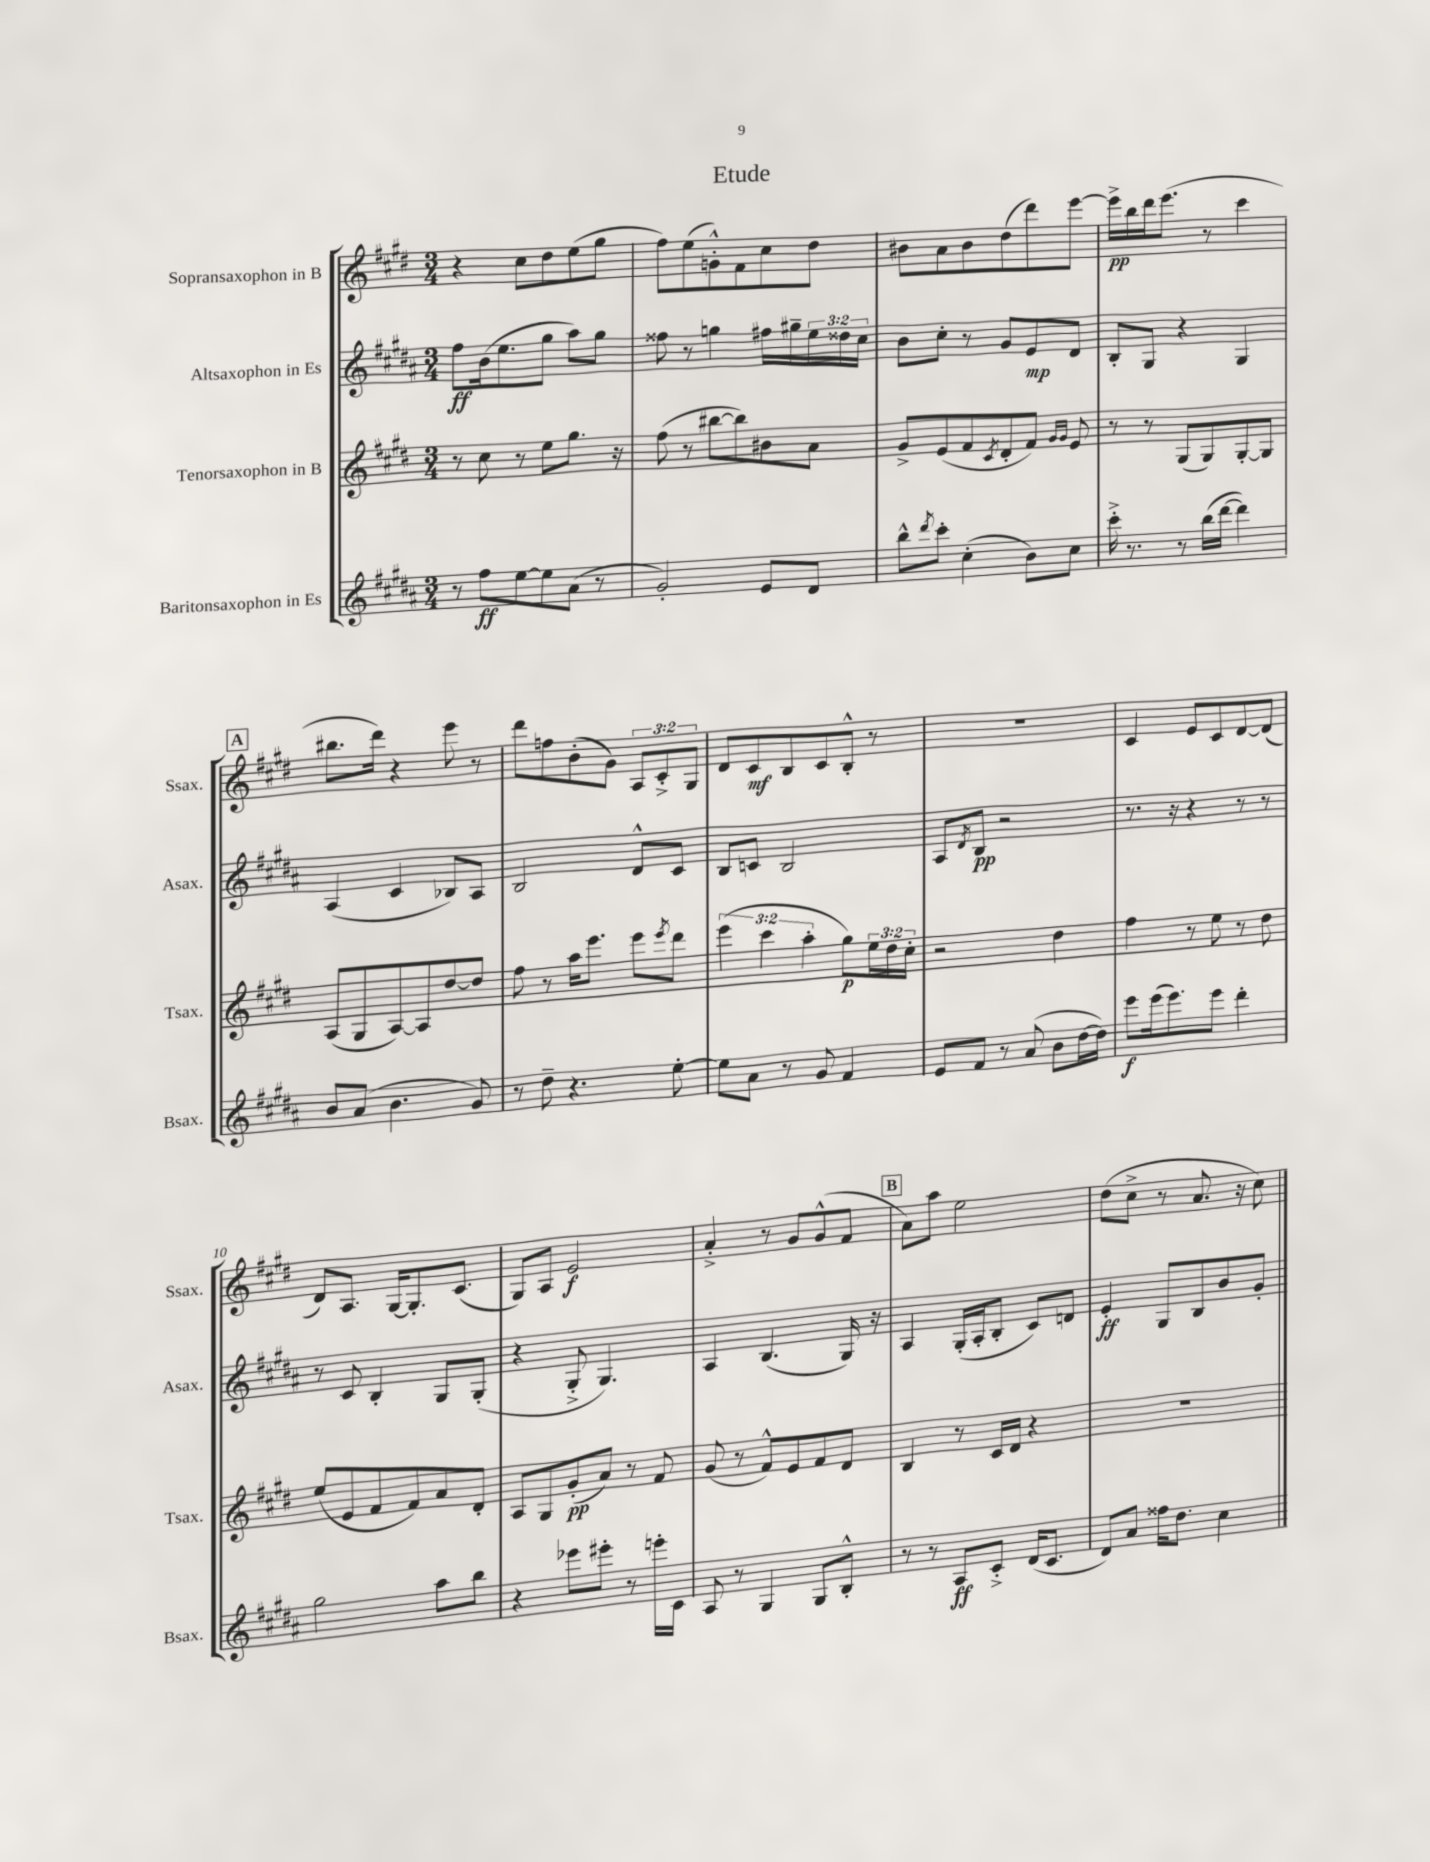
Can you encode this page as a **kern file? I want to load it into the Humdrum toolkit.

**kern	**dynam	**kern	**dynam	**kern	**dynam	**kern	**dynam
*part4	*part4	*part3	*part3	*part2	*part2	*part1	*part1
*staff4	*staff4	*staff3	*staff3	*staff2	*staff2	*staff1	*staff1
*I"Baritonsaxophon in Es	*	*I"Tenorsaxophon in B	*	*I"Altsaxophon in Es	*	*I"Sopransaxophon in B	*
*I'Bsax.	*	*I'Tsax.	*	*I'Asax.	*	*I'Ssax.	*
*clefG2	*	*clefG2	*	*clefG2	*	*clefG2	*
*k[f#c#g#d#a#]	*	*k[f#c#g#d#]	*	*k[f#c#g#d#a#]	*	*k[f#c#g#d#]	*
*M3/4	*	*M3/4	*	*M3/4	*	*M3/4	*
=1	=1	=1	=1	=1	=1	=1	=1
8r	.	8r	.	8ff#\L	ff	4r	.
8ff#\L	ff	8cc#\	.	(16b\k	.	.	.
.	.	.	.	8.ee\	.	.	.
[8ee\	.	8r	.	.	.	8cc#\L	.
8ee\]	.	8ee\L	.	8gg#\J	.	8dd#\	.
(8a#\J	.	8.gg#\J	.	8aa#\L)	.	(8ee\	.
8r	.	.	.	8gg#\J	.	8gg#\J	.
.	.	16r	.	.	.	.	.
=2	=2	=2	=2	=2	=2	=2	=2
2g#'/)	.	(8ff#\	.	8ff##X\	.	8ff#\L)	.
.	.	8r	.	8r	.	(8ee\	.
.	.	[8bb#X\L	.	4ggn\	.	8gn'^^\)	.
.	.	8bb#\])	.	.	.	8f#\	.
8e/L	.	8b#X\	.	16ff#X\LL	.	8cc#\	.
.	.	.	.	16gg#X~\	.	.	.
8d#/J	.	8a\J	.	24ee\	.	8dd#\J	.
.	.	.	.	24dd##X\	.	.	.
.	.	.	.	24cc#\JJ	.	.	.
=3	=3	=3	=3	=3	=3	=3	=3
8bb^^\L	.	8g#^/L	.	8b\L	.	8b#X\L	.
8qddd#/	.	.	.	.	.	.	.
8ccc#'\J	.	(8e/	.	8cc#'\J	.	8a\	.
(4cc#'\	.	8f#/	.	8r	.	8b#\	.
.	.	8qc#/	.	.	.	.	.
.	.	8d#'/	.	8g#/L	.	(8dd#\	.
8b\L)	.	8f#/J)	.	8e/	mp	8ddd#\)	.
.	.	16qqg#/LL	.	.	.	.	.
.	.	16qqg#/JJ	.	.	.	.	.
8cc#\J	.	8e/	.	8d#/J	.	[8eee\J	.
=4	=4	=4	=4	=4	=4	=4	=4
16ccc#'^\	.	8r	.	8B'/L	.	16eee^\LL]	pp
8.r	.	.	.	.	.	16bb\	.
.	.	8r	.	8G#/J	.	16ddd#\J	.
.	.	.	.	.	.	(8.eee\J	.
8r	.	(8G#/L	.	4r	.	.	.
(16bb\LL	.	8G#/)	.	.	.	8r	.
[16ddd#\JJ	.	.	.	.	.	.	.
4ddd#\])	.	[8G#'/	.	4G#/	.	4ccc#\	.
.	.	8G#/J]	.	.	.	.	.
!!LO:LB:g=z
!!LO:REH:place=s1:t=A
=5	=5	=5	=5	=5	=5	=5	=5
8b/L	.	(8A/L	.	(4A#/	.	8.bb#X\L	.
(8a#/J	.	8G#/	.	.	.	.	.
.	.	.	.	.	.	16ddd#\Jk)	.
4.b\	.	[8A/)	.	4c#/	.	4r	.
.	.	8A/]	.	.	.	.	.
.	.	[8dd#/	.	8B-X/L)	.	8eee\	.
8g#/)	.	8dd#/J]	.	8A#/J	.	8r	.
=6	=6	=6	=6	=6	=6	=6	=6
8r	.	8ff#\	.	2B/	.	8ddd#\L	.
8dd#~\	.	8r	.	.	.	8ffn\	.
4.r	.	16aa\KL	.	.	.	(8b'\	.
.	.	8.eee\J	.	.	.	.	.
.	.	.	.	.	.	8g#\J)	.
.	.	8eee\L	.	8d#^^/L	.	12A/L	.
.	.	.	.	.	.	12c#'^/	.
.	.	8qeee/	.	.	.	.	.
[8ee'\	.	8ddd#\J	.	8c#/J	.	.	.
.	.	.	.	.	.	12G#/J	.
=7	=7	=7	=7	=7	=7	=7	=7
8ee\L]	.	(6eee\	.	8B/L	.	8d#/L	.
8a#\J	.	.	.	8cn/J	.	8c#/	mf
.	.	6ccc#\	.	.	.	.	.
8r	.	.	.	2B/	.	8B/	.
.	.	6aa'\	.	.	.	.	.
8g#/	.	.	.	.	.	8c#/	.
4f#/	.	8gg#\L)	p	.	.	8B'^^/J	.
.	.	24ee\L	.	.	.	8r	.
.	.	24dd#\	.	.	.	.	.
.	.	24cc#'\JJ	.	.	.	.	.
=8	=8	=8	=8	=8	=8	=8	=8
8e/L	.	2r	.	8A#/L	.	2.r	.
.	.	.	.	8qd#/	.	.	.
8f#/J	.	.	.	8B/J	pp	.	.
8r	.	.	.	2r	.	.	.
(8a#/	.	.	.	.	.	.	.
8b\L	.	4dd#\	.	.	.	.	.
[16dd#\L	.	.	.	.	.	.	.
16dd#\JJ])	.	.	.	.	.	.	.
=9	=9	=9	=9	=9	=9	=9	=9
8eee\L	f	4ff#\	.	8.r	.	4c#/	.
(16eee\k	.	.	.	.	.	.	.
8.eee\)	.	.	.	16r	.	.	.
.	.	8r	.	4r	.	8e/L	.
8eee\J	.	8ee\	.	.	.	8c#/	.
4ddd#'\	.	8r	.	8r	.	[8d#/	.
.	.	8dd#\	.	8r	.	(8d#/J]	.
!!LO:LB:g=z
=10	=10	=10	=10	=10	=10	=10	=10
2gg#\	.	(8ee/L	.	8r	.	8d#/L)	.
.	.	8e/	.	8c#/	.	8.A/J	.
.	.	8f#/	.	4B'/	.	.	.
.	.	.	.	.	.	[16G#/KL	.
.	.	8f#/)	.	.	.	8.G#'/]	.
8aa#\L	.	8a/	.	8G#/L	.	.	.
.	.	.	.	.	.	(8.c#/J	.
8bb\J	.	8d#'/J	.	(8G#'/J	.	.	.
=11	=11	=11	=11	=11	=11	=11	=11
4r	.	8A/L	.	4r	.	8G#/L)	.
.	.	8G#/	.	.	.	8A/J	.
8eee-X\L	.	(8g#'/	pp	8G#'^/	.	2e/	f
8eee#X'\J	.	8a/J)	.	4.G#/)	.	.	.
8r	.	8r	.	.	.	.	.
16eeen'\LL	.	8f#/	.	.	.	.	.
16c#\JJ	.	.	.	.	.	.	.
=12	=12	=12	=12	=12	=12	=12	=12
8A#/	.	(8g#/	.	4A#/	.	4a'^/	.
8r	.	8r	.	.	.	.	.
4G#/	.	8f#^^/L)	.	(4.B/	.	8r	.
.	.	8e/	.	.	.	8g#/L	.
8G#/L	.	8f#/	.	.	.	(8g#^^/	.
8B'^^/J	.	8d#/J	.	16G#/)	.	8f#/J	.
.	.	.	.	16r	.	.	.
!!LO:REH:place=s1:t=B
=13	=13	=13	=13	=13	=13	=13	=13
8r	.	4B/	.	4A#/	.	8a\L)	.
8r	.	.	.	.	.	8aa\J	.
8A#/L	ff	8r	.	(16G#'/LL	.	2ee\	.
.	.	.	.	16A#'/J	.	.	.
8c#'^/J	.	16c#/LL	.	8B'/J	.	.	.
.	.	16d#/JJ	.	.	.	.	.
(16d#/KL	.	4r	.	8c#/L)	.	.	.
8.c#/J	.	.	.	.	.	.	.
.	.	.	.	8dn/J	.	.	.
=14	=14	=14	=14	=14	=14	=14	=14
8d#/L)	.	2.r	.	4e'/	ff	(8dd#\L	.
8a#/J	.	.	.	.	.	8cc#^\J	.
16ff##X\KL	.	.	.	8G#/L	.	8r	.
8.dd#\J	.	.	.	.	.	.	.
.	.	.	.	8B/	.	8.a/	.
4cc#\	.	.	.	8b/	.	.	.
.	.	.	.	.	.	16r	.
.	.	.	.	8g#'/J	.	8cc#\)	.
==	==	==	==	==	==	==	==
*-	*-	*-	*-	*-	*-	*-	*-
